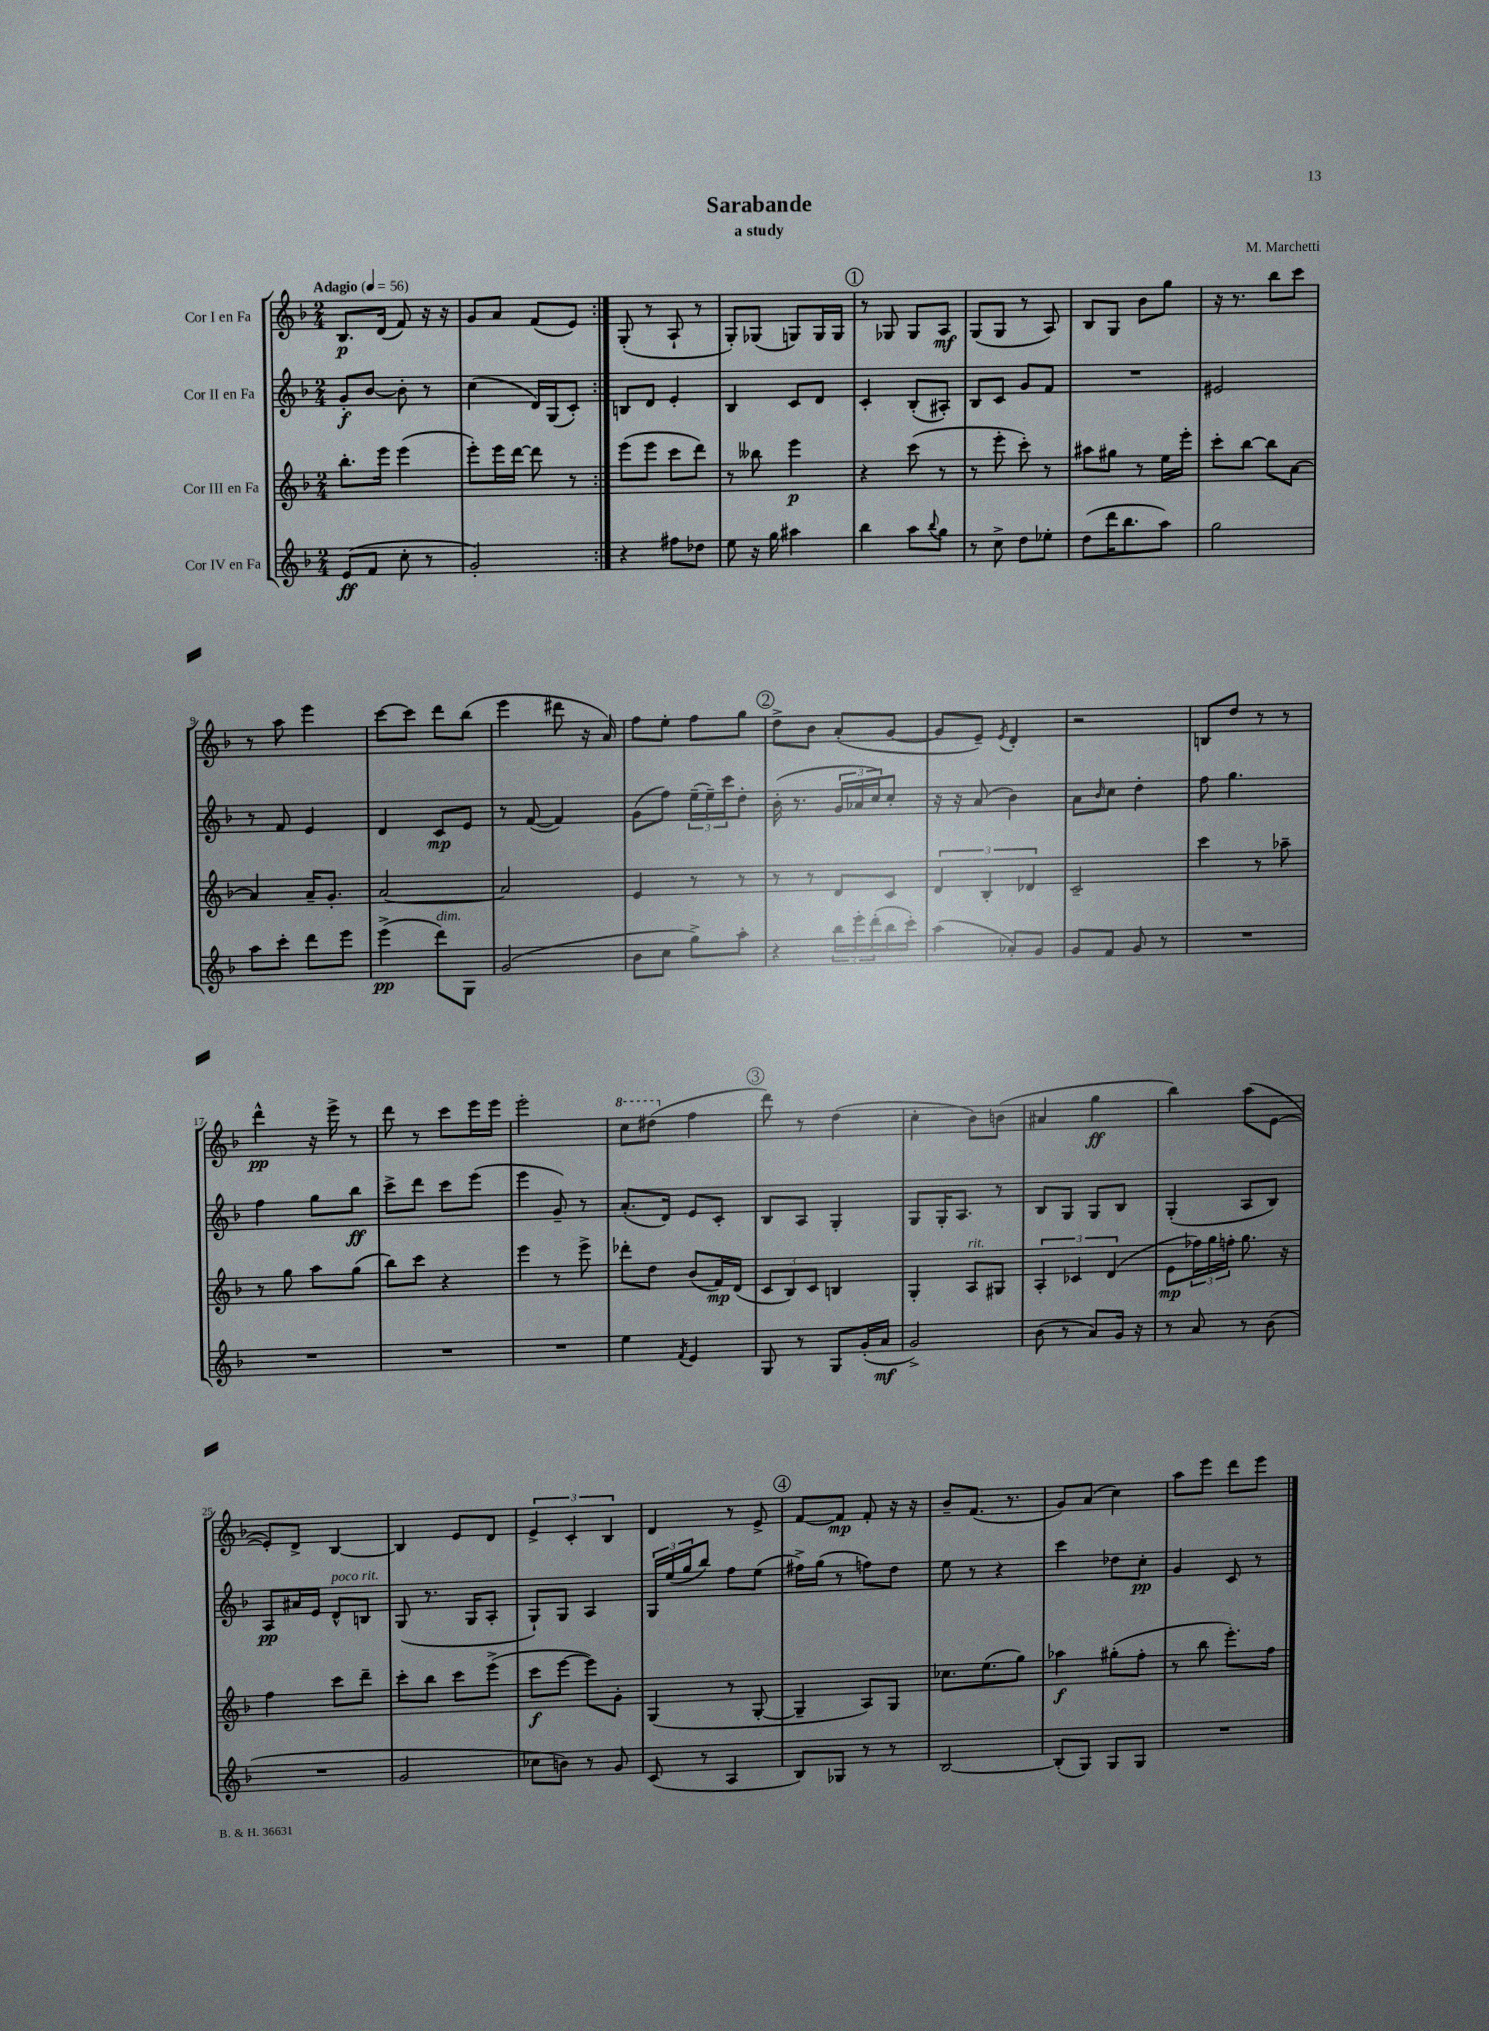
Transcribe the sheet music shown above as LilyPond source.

\header { title = "Sarabande" composer = "M. Marchetti" subtitle = "a study" }
<<
\new StaffGroup <<
\new Staff = "s0" \with { instrumentName = "Cor I en Fa" } {
    \clef treble \key f \major \numericTimeSignature \time 2/4 \tempo "Adagio" 4 = 56
    \repeat volta 2 { bes8.\p d'16( f'8) r16 r16 |
    g'8 a'8 f'8( e'8) | }
    g8-.( r8 a8-! r8 |
    g8-.) ges8( g8) g16 g16 |
    \mark \markup { \circle "1" } r8 ges8 ges8 a8\mf |
    g8( g8 r8 a8) |
    bes8 g8 bes'8 g''8 |
    r16 r8. bes''8 c'''8 |
    r8 a''8 e'''4 |
    c'''8~ c'''8 d'''8 bes''8( |
    e'''4 dis'''8 r16 a'16) |
    f''8 e''8-. f''8 g''8 |
    \mark \markup { \circle "2" } d''8-> bes'8 a'8-.( g'8~ |
    g'8 e'8--) \acciaccatura { e'8 } d'4-. |
    r2 |
    b8 d''8 r8 r8 |
    d'''4-^\pp r16 e'''16-> r8 |
    d'''8 r8 c'''8 e'''16 e'''16 |
    e'''2-. |
    \ottava #1 c'''8 dis'''8( \ottava #0 f''4 |
    \mark \markup { \circle "3" } d'''8) r8 d''4( |
    c''4-. bes'8) b'8( |
    ais'4 g''4\ff |
    bes''4) a''8( e'8~ |
    e'8-.) d'8-> bes4~ |
    bes4 e'8 d'8 |
    \tuplet 3/2 { e'4-> c'4-. bes4 } |
    d'4 r8 e'8-> |
    \mark \markup { \circle "4" } f'8~ f'8\mp f'8-. r16 r16 |
    bes'8-- f'8.( r8. |
    g'8) a'8( c''4) |
    a''8 e'''8 d'''8 e'''8 \bar "|." |
}
\new Staff = "s1" \with { instrumentName = "Cor II en Fa" } {
    \clef treble \key f \major \numericTimeSignature \time 2/4
    \repeat volta 2 { g'8-.\f bes'8~ bes'8-. r8 |
    c''4( d'16) g16( c'8-.) | }
    b8 d'8 e'4-. |
    bes4 c'8 d'8 |
    \mark \markup { \circle "1" } c'4-. bes8-.( ais8-.) |
    bes8 c'8 g'8 f'8 |
    R2 |
    eis'2 |
    r8 f'8 e'4 |
    d'4 c'8\mp e'8 |
    r8 f'8~( f'4) |
    g'8( f''8) \tuplet 3/2 { e''16--( e''16--) c'''16 } d''8-. |
    \mark \markup { \circle "2" } bes'16-.( r8. \tuplet 3/2 { g'16 aes'16 c''16) } c''8-. |
    r16 r16 a'8( bes'4) |
    a'8 \grace { bes'16 } c''8 d''4-. |
    f''8 g''4. |
    f''4 g''8 bes''8\ff |
    c'''8-> d'''8 c'''8 e'''8( |
    e'''4 g'8--) r8 |
    a'8.-.( d'16) e'8 c'8-. |
    \mark \markup { \circle "3" } bes8 a8 g4-. |
    g8 g16-. a8. r8 |
    bes8 g8 g8 bes8 |
    g4-.( a8 bes8) |
    a8\pp ais'16 e'16 d'8-^^\markup { \italic "poco rit." } b8 |
    g8( r8. g16 a8-. |
    g8-!) g8 a4 |
    \tuplet 3/2 { g16 e''16( g''16 } bes''8) f''8 e''8( |
    \mark \markup { \circle "4" } fis''16->) g''16( r8 f''8) d''8 |
    e''8 r8 r4 |
    c'''4 des''8 c''8-.\pp |
    g'4 c'8 r8 \bar "|." |
}
\new Staff = "s2" \with { instrumentName = "Cor III en Fa" } {
    \clef treble \key f \major \numericTimeSignature \time 2/4
    \repeat volta 2 { bes''8.-. e'''16 e'''4( |
    e'''8-.) e'''16 d'''16~ d'''8 r8 | }
    e'''8( e'''8 c'''8 d'''8) |
    r8 beses''8 e'''4\p |
    \mark \markup { \circle "1" } r4 c'''8( r8 |
    r8 e'''8-. c'''8-.) r8 |
    ais''8 gis''8 r8 e''16 e'''16-. |
    c'''8-. bes''8~ bes''8 a'8~ |
    a'4 a'16-- g'8.-. |
    a'2~ |
    a'2 |
    e'4 r8 r8 |
    \mark \markup { \circle "2" } r8 r8 d'8 c'8 |
    \tuplet 3/2 { d'4 bes4-. des'4 } |
    c'2-- |
    c'''4 r8 aes''8-- |
    r8 g''8 a''8 g''8( |
    bes''8) c'''8 r4 |
    e'''4 r8 e'''8-> |
    des'''8-. d''8 bes'8( f'16\mp) d'16( |
    \mark \markup { \circle "3" } \tuplet 3/2 { c'8 bes8) c'8 } b4 |
    g4-. a8^\markup { \italic "rit." } gis8 |
    \tuplet 3/2 { a4-. ces'4 d'4( } |
    e'8\mp \tuplet 3/2 { fes''16) g''16 f''16-. } g''8. r16 |
    f''4 c'''8 d'''8-- |
    c'''8-. bes''8 c'''8 e'''8->( |
    c'''8\f e'''8~ e'''8) g'8-. |
    g4( r8 g8~-. |
    \mark \markup { \circle "4" } g4-- a8) g8 |
    ces''8. e''8.( g''8) |
    aes''4\f gis''8-.( f''8-. |
    r8 bes''8 e'''8.-.) f''16 \bar "|." |
}
\new Staff = "s3" \with { instrumentName = "Cor IV en Fa" } {
    \clef treble \key f \major \numericTimeSignature \time 2/4
    \repeat volta 2 { e'8\ff( f'8 c''8-. r8 |
    g'2-.) | }
    r4 fis''8 des''8 |
    e''8 r16 g''16 ais''4 |
    \mark \markup { \circle "1" } bes''4 a''8 \appoggiatura { bes''8 } g''8 |
    r8 c''8-> d''8 ees''8-. |
    d''8( d'''16 bes''8. a''8) |
    g''2 |
    a''8 c'''8-. d'''8 e'''8 |
    e'''4->\pp( d'''8^\markup { \italic "dim." }) g8 |
    g'2( |
    bes'8 c''8 g''8->) a''8-. |
    \mark \markup { \circle "2" } r4 \tuplet 3/2 { bes''16 e'''16-. d'''16-.( } bes''16 c'''16-.) |
    a''4( aes'8-.) g'8 |
    g'8 f'8 g'8 r8 |
    R2 |
    R2 |
    R2 |
    R2 |
    e''4 \acciaccatura { f'8 } e'4 |
    \mark \markup { \circle "3" } g8 r8 g8 g'16-.( a'16\mf |
    g'2->) |
    bes'8( r8 a'8) g'16 r16 |
    r8 a'8 r8 bes'8( |
    R2 |
    g'2 |
    ces''8 b'8) r8 g'8 |
    c'8( r8 a4 |
    \mark \markup { \circle "4" } bes8) ges8 r8 r8 |
    bes2~ |
    bes8-.( g8) g8 g8 |
    R2 \bar "|." |
}
>>
>>
